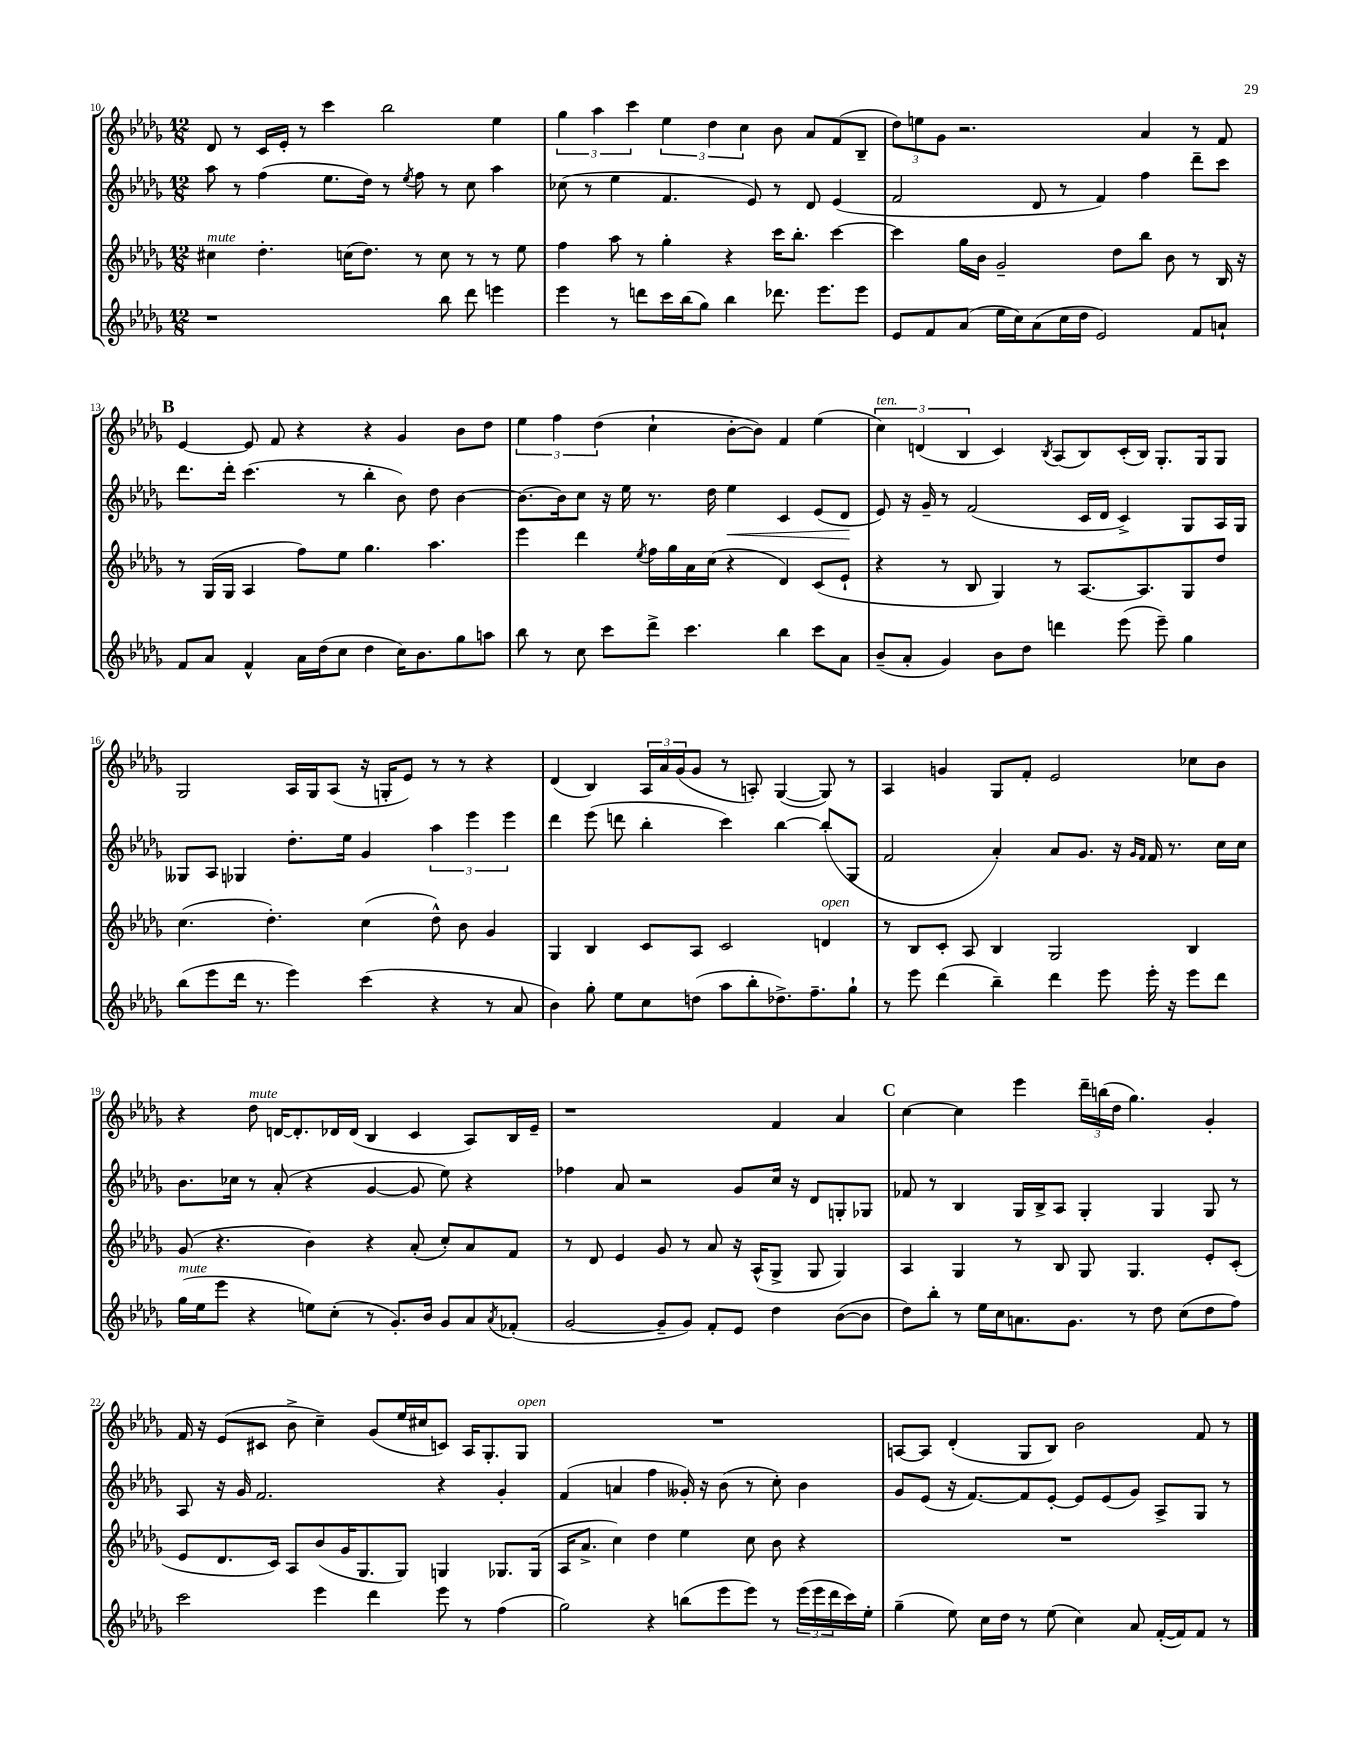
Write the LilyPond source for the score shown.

<<
\new StaffGroup <<
\new Staff = "s0" {
    \clef treble \key des \major \numericTimeSignature \time 12/8
    des'8 r8 c'16 ees'16-. r8 c'''4 bes''2 ees''4 |
    \tuplet 3/2 { ges''4 aes''4 c'''4 } \tuplet 3/2 { ees''4 des''4 c''4 } bes'8 aes'8 f'8( bes8-- |
    \tuplet 3/2 { des''8) e''8 ges'8 } r2. aes'4 r8 f'8 |
    \mark \markup { \bold "B" } ees'4~ ees'8 f'8 r4 r4 ges'4 bes'8 des''8 |
    \tuplet 3/2 { ees''4 f''4 des''4( } c''4-! bes'8~-. bes'8) f'4 ees''4( |
    \tuplet 3/2 { c''4^\markup { \italic "ten." }) d'4( bes4 } c'4) \acciaccatura { bes8 } aes8( bes8) c'16-.( bes16) ges8.-. ges16 ges8 |
    ges2 aes16 ges16 aes8( r16 g16-. ees'8) r8 r8 r4 |
    des'4( bes4) \tuplet 3/2 { aes16 aes'16 ges'16( } ges'8 r8 a8-.) ges4~( ges8) r8 |
    aes4 g'4 ges8 f'8-. ees'2 ces''8 bes'8 |
    r4 des''8^\markup { \italic "mute" } d'16~ d'8.-. des'16 des'16( bes4 c'4 aes8) bes16 ees'16-- |
    r1 f'4 aes'4 |
    \mark \markup { \bold "C" } c''4~ c''4 ees'''4 \tuplet 3/2 { des'''16-- b''16( des''16 } ges''4.) ges'4-. |
    f'16 r16 ees'8( cis'8 bes'8-> c''4--) ges'8( ees''16 cis''16 c'8) aes16 ges8.-. ges8^\markup { \italic "open" } |
    R1. |
    a8~ a8 des'4-.( ges8 bes8) bes'2 f'8 r8 \bar "|." |
}
\new Staff = "s1" {
    \clef treble \key des \major \numericTimeSignature \time 12/8
    aes''8 r8 f''4( ees''8. des''16) r8 \acciaccatura { ees''8 } f''8 r8 c''8 aes''4 |
    ces''8( r8 ees''4 f'4. ees'8) r8 des'8 ees'4( |
    f'2 des'8 r8 f'4) f''4 des'''8-- c'''8 |
    \mark \markup { \bold "B" } des'''8. des'''16-. c'''4.( r8 bes''4-. bes'8) des''8 bes'4~ |
    bes'8.~ bes'16 c''8 r16 ees''16 r8. des''16 ees''4\< c'4 ees'8( des'8\! |
    ees'8) r16 ges'16-- r8 f'2( c'16 des'16 c'4->) ges8 aes16 ges16 |
    geses8 aes8 ges4 des''8.-. ees''16 ges'4 \tuplet 3/2 { aes''4 ees'''4 ees'''4 } |
    des'''4 ees'''8( d'''8 bes''4-. c'''4) bes''4~ bes''8-.( ges8 |
    f'2 aes'4-.) aes'8 ges'8. r16 \grace { ges'16 f'16 } f'16 r8. c''16 c''16 |
    bes'8. ces''16 r8 aes'8-.( r4 ges'4~ ges'8 ees''8) r4 |
    fes''4 aes'8 r2 ges'8 c''16 r16 des'8 g8-. ges8 |
    \mark \markup { \bold "C" } fes'8 r8 bes4 ges16 bes16-> aes8 ges4-. ges4 ges8 r8 |
    aes8 r16 ges'16 f'2. r4 ges'4-. |
    f'4( a'4 f''4 geses'16-.) r16 bes'8( r8 c''8-.) bes'4 |
    ges'8 ees'8( r16 f'8.~) f'8 ees'8~-. ees'8 ees'8( ges'8) aes8-> ges8 r8 \bar "|." |
}
\new Staff = "s2" {
    \clef treble \key des \major \numericTimeSignature \time 12/8
    cis''4^\markup { \italic "mute" } des''4.-. c''16( des''8.) r8 c''8 r8 r8 ees''8 |
    f''4 aes''8 r8 ges''4-. r4 c'''16 bes''8.-. c'''4~ |
    c'''4 ges''16 bes'16 ges'2-- des''8 bes''8 bes'8 r8 bes16 r16 |
    \mark \markup { \bold "B" } r8 ges16( ges16 aes4 f''8) ees''8 ges''4. aes''4. |
    ees'''4 des'''4 \acciaccatura { ees''8 } f''16 ges''16 aes'16 c''16( r4 des'4) c'8( ees'8-! |
    r4 r8 bes8 ges4) r8 aes8.~ aes8. ges8 des''8 |
    c''4.( des''4.-.) c''4( des''8-^) bes'8 ges'4 |
    ges4 bes4 c'8 aes8 c'2 d'4^\markup { \italic "open" } |
    r8 bes8 c'8-. aes8 bes4 ges2 bes4 |
    ges'8( r4. bes'4) r4 aes'8-.( c''8-.) aes'8 f'8 |
    r8 des'8 ees'4 ges'8 r8 aes'8 r16 aes16-^( ges8-> ges8 ges4) |
    \mark \markup { \bold "C" } aes4 ges4 r8 bes8 ges8 ges4. ees'8-. c'8-.( |
    ees'8 des'8. c'16) aes8 bes'8( ges'16 ges8. ges8) g4 ges8. ges16( |
    aes16 aes'8.-> c''4) des''4 ees''4 c''8 bes'8 r4 |
    R1. \bar "|." |
}
\new Staff = "s3" {
    \clef treble \key des \major \numericTimeSignature \time 12/8
    r1 bes''8 des'''8 e'''4 |
    ees'''4 r8 d'''8 c'''16 bes''16( ges''8) bes''4 des'''8. ees'''8. ees'''8 |
    ees'8 f'8 aes'8( ees''16 c''16) aes'8( c''16 des''16 ees'2) f'8 a'8-! |
    \mark \markup { \bold "B" } f'8 aes'8 f'4-^ aes'16 des''16( c''8 des''4 c''16) bes'8. ges''8 a''8 |
    bes''8 r8 c''8 c'''8 des'''8-> c'''4. bes''4 c'''8 aes'8 |
    bes'8--( aes'8-. ges'4) bes'8 des''8 d'''4 ees'''8( ees'''8--) ges''4 |
    bes''8( ees'''8 des'''16 r8. ees'''4) c'''4( r4 r8 aes'8 |
    bes'4) ges''8-. ees''8 c''8 d''8( aes''8 bes''8-. des''8.->) f''8.-- ges''8-! |
    r8 ees'''8 des'''4( bes''4--) des'''4 ees'''8 ees'''16-. r16 ees'''8 des'''8 |
    ges''16^\markup { \italic "mute" }( ees''16 ees'''8 r4 e''8) c''8-.( r8 ges'8.-.) bes'16 ges'8 aes'8 \acciaccatura { aes'8 } fes'8-.( |
    ges'2~ ges'8-- ges'8) f'8-. ees'8 des''4 bes'8~( bes'8 |
    \mark \markup { \bold "C" } des''8) bes''8-. r8 ees''16 c''16 a'8. ges'8. r8 des''8 c''8( des''8 f''8) |
    c'''2 ees'''4 des'''4 ees'''8 r8 f''4( |
    ges''2) r4 b''8( ees'''8 ees'''8) r8 \tuplet 3/2 { ees'''16( ees'''16 des'''16 } c'''16) ees''16-. |
    ges''4--( ees''8) c''16 des''16 r8 ees''8( c''4) aes'8 f'16~-.( f'16) f'8 r8 \bar "|." |
}
>>
>>
\layout { \context { \Score currentBarNumber = #10 } }
